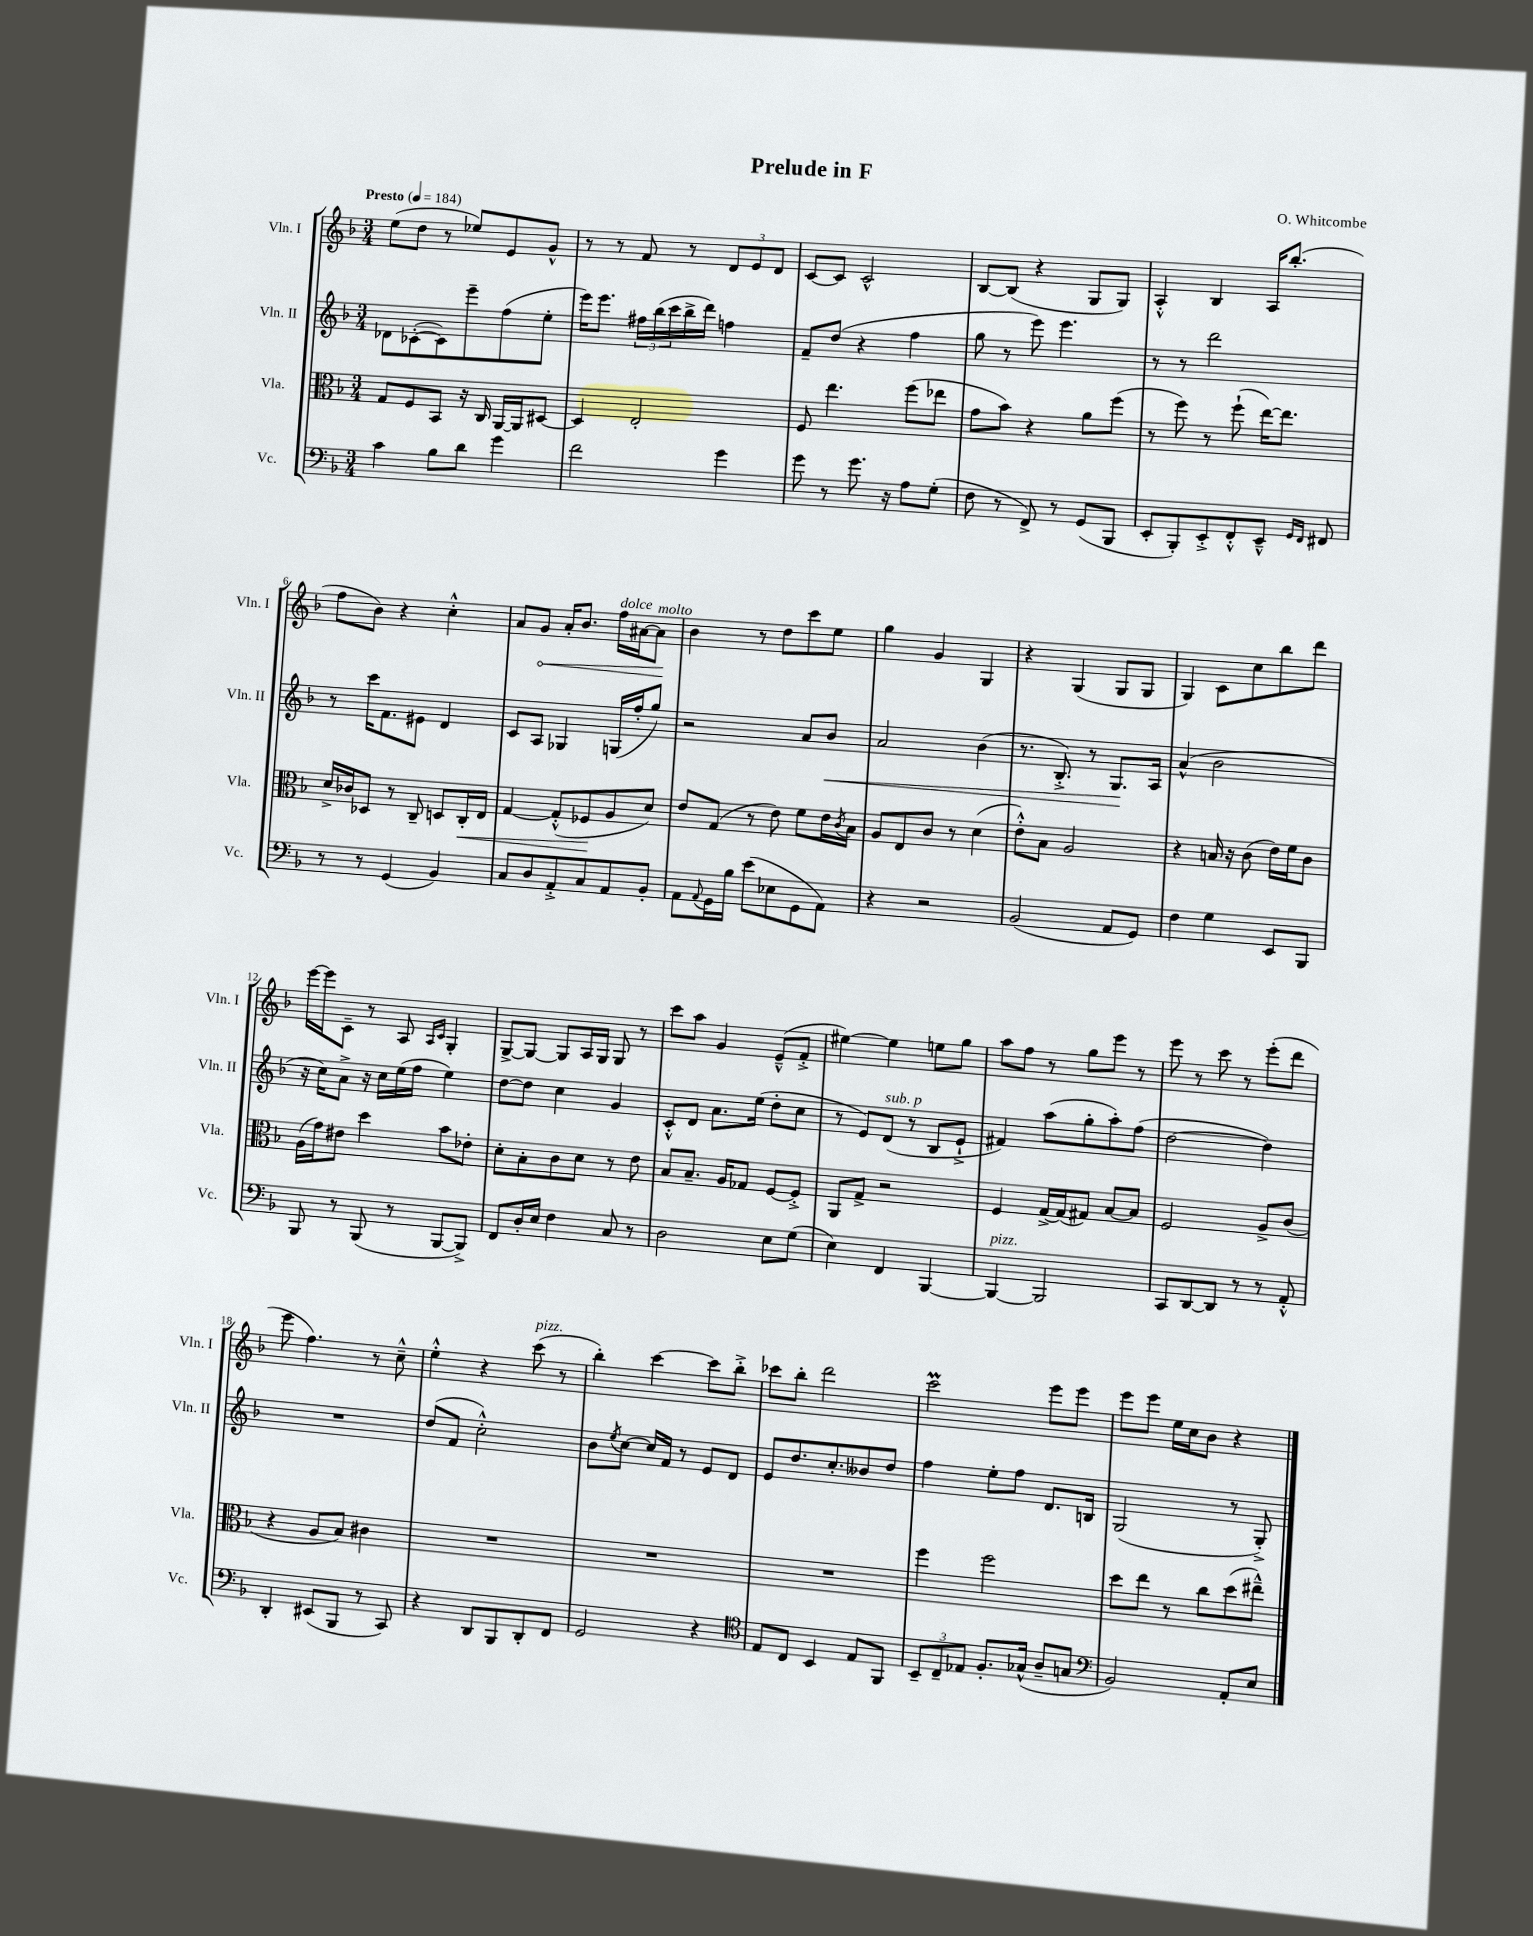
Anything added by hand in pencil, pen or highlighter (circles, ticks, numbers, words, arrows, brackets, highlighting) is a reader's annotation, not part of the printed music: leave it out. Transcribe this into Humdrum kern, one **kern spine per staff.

**kern	**kern	**kern	**kern
*staff4	*staff3	*staff2	*staff1
*clefF4	*clefC3	*clefG2	*clefG2
*k[b-]	*k[b-]	*k[b-]	*k[b-]
*M3/4	*M3/4	*M3/4	*M3/4
*MM184	*MM184	*MM184	*MM184
4c	8G	8d-	(8ee
.	8F	([8c-'	8dd
8B-	8BB-	8c-])	8r
8d	16r	8eee~	8ee-)
.	16C	.	.
4g	[16AA	(8ff	8e
.	16AA]	.	.
.	[8D#	8ee'	8g^^
=	=	=	=
2f	4D#]	16eee)	8r
.	.	8.eee	.
.	.	.	8r
.	2E'	24ff#	8f
.	.	(24bb-	.
.	.	24ccc	.
.	.	16bb-^	8r
.	.	16ddd)	.
4g	.	4ff	12d
.	.	.	12e
.	.	.	12d
=	=	=	=
8g	8F	8f~	[8c
8r	4.ee	(8dd	8c]
8.g	.	4r	2c^^
16r	.	.	.
8A	(8ff	4ff	.
(8G'	8ee-	.	.
=	=	=	=
8F	8g	8gg	[8B-
8r	8b-)	8r	(8B-]
8FF^)	4r	8eee)	4r
8r	.	4.eee	.
(8GG	8a	.	8G
8BBB-	(8ff	.	8G)
=	=	=	=
8EE'	8r	8r	4A'^^
8BBB-')	8ff)	8r	.
8EE'^	8r	2ddd	4B-
8FF'^^	(8ff`	.	.
8EE~^^	[16ee)	.	16A
.	8.ee]	.	(8.bb-'
16qqGG	.	.	.
16qqFF	.	.	.
8FF#	.	.	.
=	=	=	=
8r	16d^	8r	8ff
.	16c-	.	.
8r	8D-	16ccc	8b-)
.	.	8.f	.
(4GG	8r	.	4r
.	8C~	8e#	.
4BB-)	8D	4d	4cc'^^
.	16C'	.	.
.	16E	.	.
=	=	=	=
8C	[4G	8c	8a
8D	.	8A	8g
8AA'^	(8G'^^]	4G-	16a'
.	.	.	8.b-
8C	8F-	.	.
8AA	8A	(16G	16ff
.	.	16ff'	[16a#
8BB-'	8d)	8gg)	8a#]
=	=	=	=
8AA	8e	2r	4b-
8qqAA	.	.	.
16GG	(8G	.	.
16B-	.	.	.
(8e	8r	.	8r
8E-	8e)	.	8dd
8GG	8f	8a	8ccc
8AA)	16e	8b-	8ee
.	8qc	.	.
.	16B-	.	.
=	=	=	=
4r	8A	2a	4gg
.	8E	.	.
2r	8c	.	4g
.	8r	.	.
.	(4d	(4b-	4G
=	=	=	=
(2BB-	8e'^^)	8.r	4r
.	8B-	.	.
.	.	8.B-'^)	.
.	2A	.	(4G
.	.	8r	.
8AA	.	8.G	8G
8GG)	.	.	8G
.	.	16A	.
=	=	=	=
4F	4r	(4a^^	4G)
4G	16B	2b-	8c
.	16r	.	.
.	(8c	.	8cc
8EE	16e)	.	8bb-
.	16f	.	.
8BBB-	8c	.	8ddd
=	=	=	=
8BBB-	(16A	16r	[16eee
.	16g)	16cc)	16eee]
8r	8e#	8a^	8c~
(8BBB-	4dd	16r	8r
.	.	16cc	.
8r	.	(16ee	8A
.	.	16ff	.
.	.	.	16qqA
.	.	.	16qqc
[8BBB-	8b-	4ee)	4G'
8BBB-^])	8e-'	.	.
=	=	=	=
8FF	8d'	[8dd	[8G^
16D'	8B-'	8dd]	8G_
16E	.	.	.
4F	8c	4cc	8G]
.	8d	.	16A
.	.	.	16G
8C	8r	4g	8G
8r	8e	.	8r
=	=	=	=
2D	8B-	8c'^^	8ccc
.	8.B-~	8d	8aa
.	.	8.a	4g
.	16A	.	.
.	8G-	.	.
.	.	(16ee	.
8E	[8F	8dd'	(8e~^^
(8G	8F'^]	8cc	8f'^
=	=	=	=
4E)	8AA	8r	[4ee#)
.	8G^	8e)	.
4FF	2r	(8d	4ee#]
.	.	8r	.
[4BBB-	.	8B-	8ee
.	.	8e`^	8gg
=	=	=	=
4BBB-_	4F	4f#)	8aa
.	.	.	8ff
2BBB-]	[16G^	(8aa	8r
.	(16G]	.	.
.	8G#)	8gg'	8gg
.	[8B-	8aa')	8eee
.	8B-]	(8ff	8r
=	=	=	=
8CC	2F	[2dd	8eee
[8DD	.	.	8r
8DD]	.	.	8ccc
8r	.	.	8r
8r	8A^	4dd])	(8eee'
8AA'^^	(8c	.	8ddd
=	=	=	=
4DD'	4r	2.r	8eee
.	.	.	4.ff)
(8EE#	8A	.	.
8BBB-	8B-)	.	.
8r	4c#	.	8r
8CC)	.	.	8cc~^^
=	=	=	=
4r	2.r	(8dd	4ee'^^
.	.	8f	.
8DD	.	2cc'^^)	4r
8BBB-	.	.	.
8DD'	.	.	(8ccc
8FF	.	.	8r
=	=	=	=
2GG	2.r	8b-	4bb-')
.	.	8qee	.
.	.	[8cc	.
.	.	16cc]	[4ccc
.	.	16f	.
.	.	8r	.
4r	.	8e	8ccc]
.	.	8d	8bb-'^
=	=	=	=
*clefC4	*	*	*
8E	2.r	8e	8ccc-
8C	.	8.dd	8bb-'
4BB-	.	.	2ddd
.	.	8.cc'	.
8E	.	8b--	.
8FF	.	8dd	.
=	=	=	=
12BB-~	4ff	4ff	2ccc
12C~	.	.	.
12E-	.	.	.
8.F'	2ff	8ee'	.
.	.	8ff	.
(16G-^^	.	.	.
8A~	.	8.d	8eee
8G	.	.	8eee
.	.	16B	.
=	=	=	=
*clefF4	*	*	*
2BB-)	8dd	(2G	8eee
.	8ee	.	8eee
.	8r	.	16ee
.	.	.	16cc
.	8cc	.	8b-
8AA'	(8dd	8r	4r
8E	8ee#~^^)	8G'^)	.
==	==	==	==
*-	*-	*-	*-
